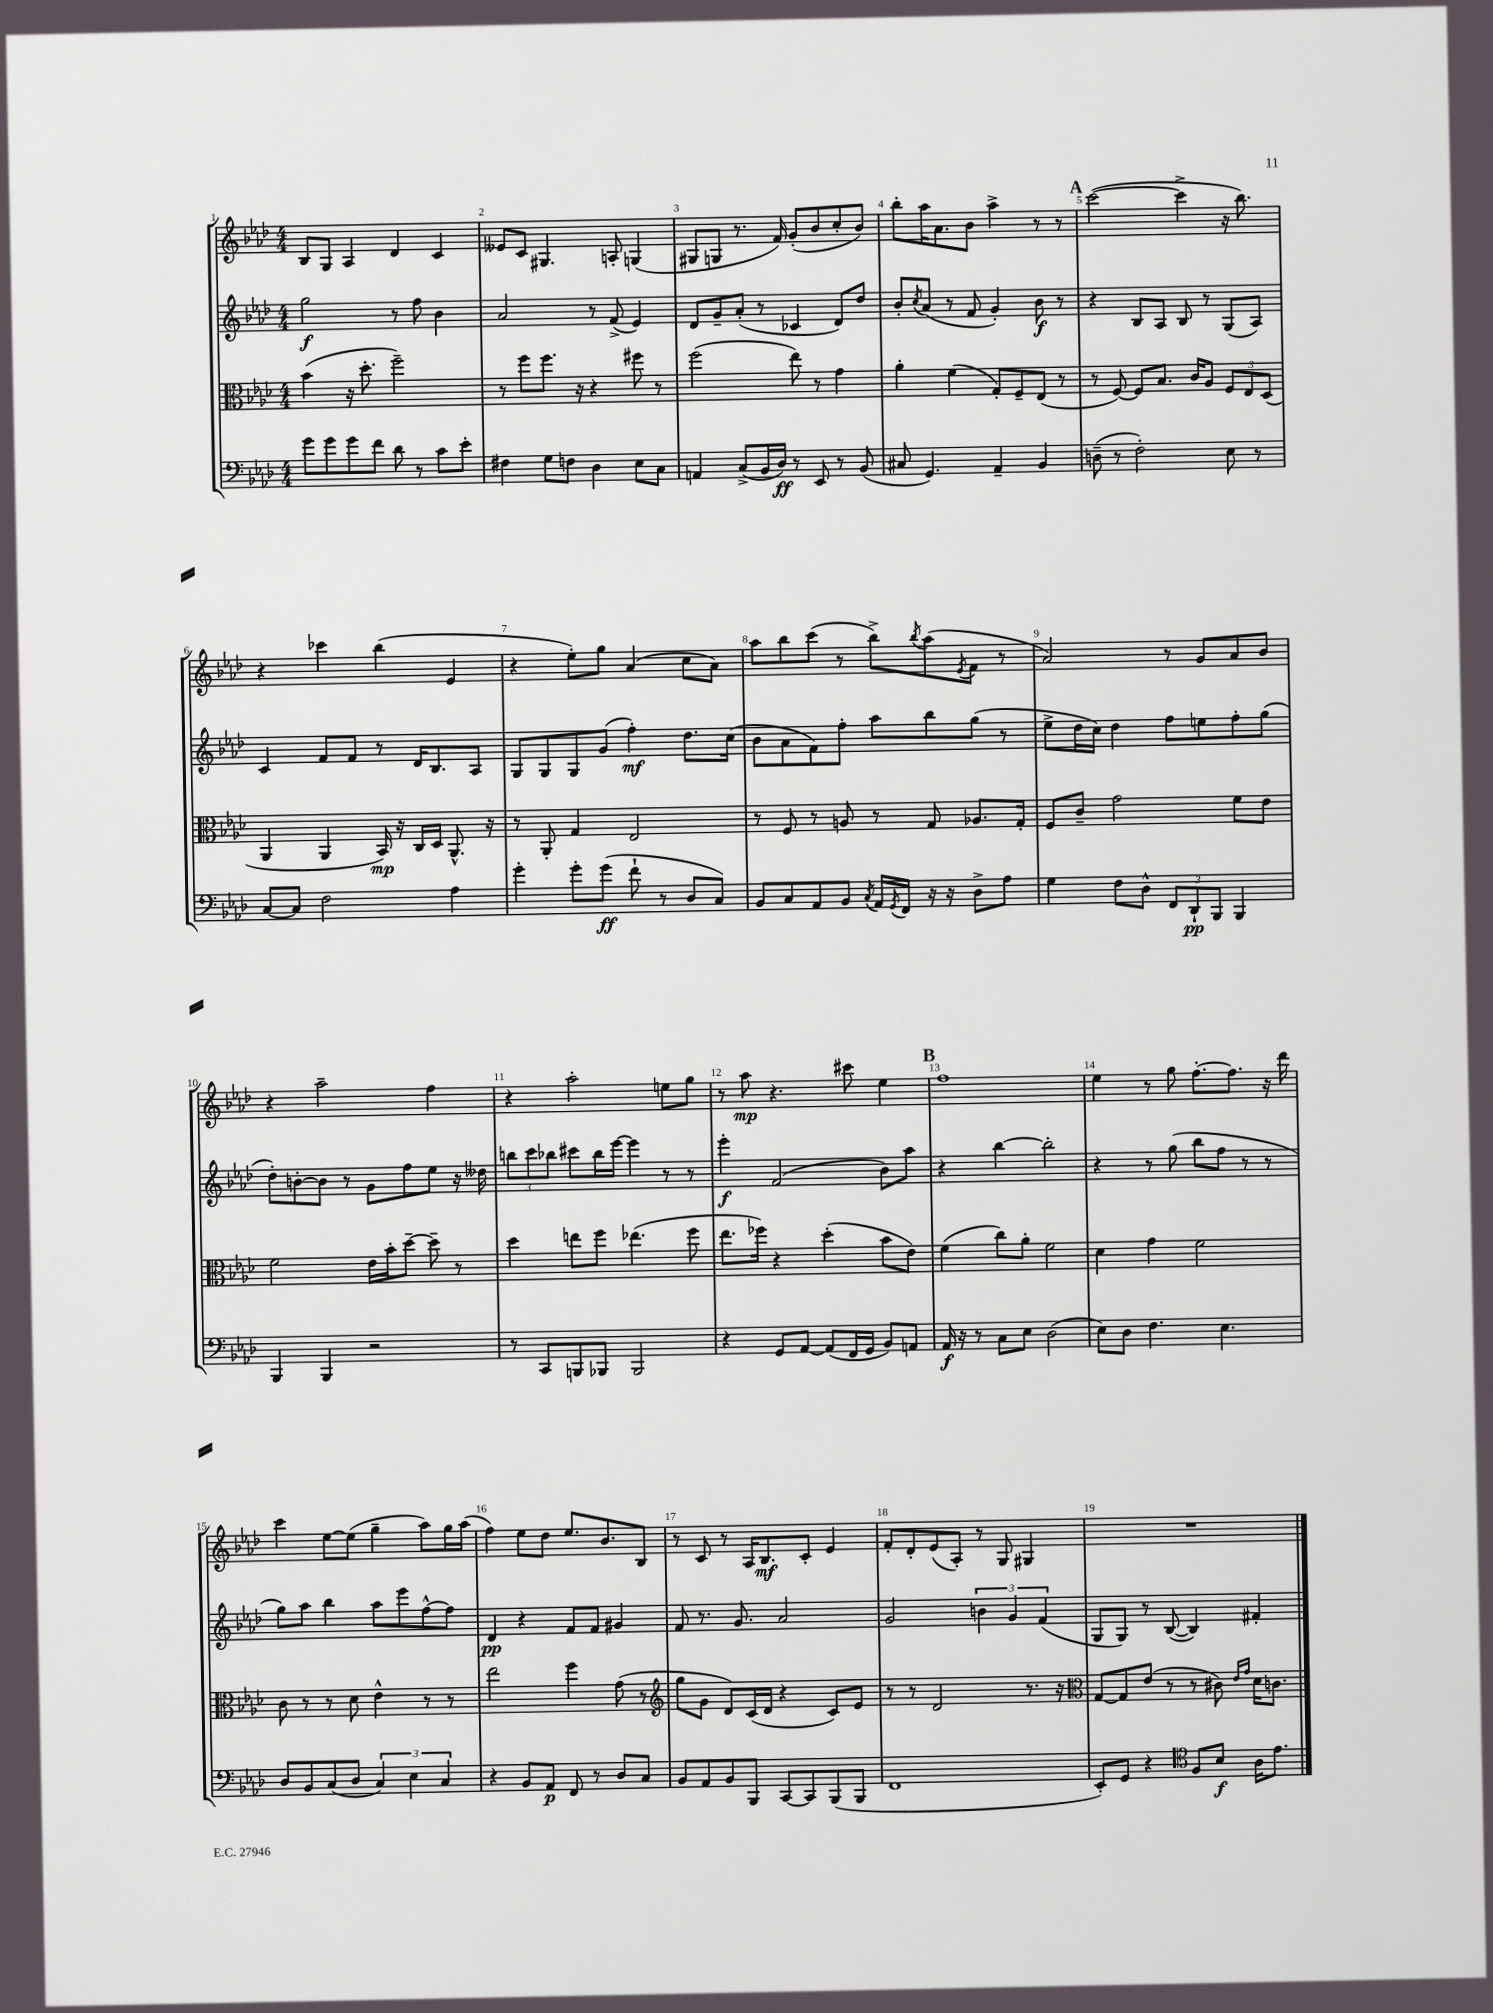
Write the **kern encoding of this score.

**kern	**dynam	**kern	**dynam	**kern	**dynam	**kern	**dynam
*part4	*part4	*part3	*part3	*part2	*part2	*part1	*part1
*staff4	*staff4	*staff3	*staff3	*staff2	*staff2	*staff1	*staff1
*clefF4	*	*clefC3	*	*clefG2	*	*clefG2	*
*k[b-e-a-d-]	*	*k[b-e-a-d-]	*	*k[b-e-a-d-]	*	*k[b-e-a-d-]	*
*M4/4	*	*M4/4	*	*M4/4	*	*M4/4	*
=1	=1	=1	=1	=1	=1	=1	=1
8g\L	.	(4b-\	.	2gg\	f	8B-/L	.
8g\	.	.	.	.	.	8G/J	.
8g\	.	16r	.	.	.	4A-/	.
.	.	8.dd-'\	.	.	.	.	.
8f\J	.	.	.	.	.	.	.
8d-\	.	2ff~\)	.	8r	.	4d-/	.
8r	.	.	.	8ff\	.	.	.
8c\L	.	.	.	4b-\	.	4c/	.
8e-'\J	.	.	.	.	.	.	.
=2	=2	=2	=2	=2	=2	=2	=2
4F#X\	.	8r	.	2a-/	.	8e--X/L	.
.	.	8ff\L	.	.	.	8c/J	.
8G\L	.	8.ff\J	.	.	.	4.G#X/	.
8Fn\J	.	.	.	.	.	.	.
.	.	16r	.	.	.	.	.
4D-\	.	4r	.	8r	.	.	.
.	.	.	.	(8f^/	.	8An'/	.
8E-\L	.	8ff#X\	.	4e-/)	.	(4Gn/	.
8C\J	.	8r	.	.	.	.	.
=3	=3	=3	=3	=3	=3	=3	=3
4AAn/	.	(2ff\	.	8d-/L	.	8G#X/L	.
.	.	.	.	8g~/	.	8Gn/J	.
(8C^/L	.	.	.	(8a-'/J	.	8.r	.
16BB-/L	.	.	.	8r	.	.	.
16D-/JJ)	ff	.	.	.	.	16f/)	.
8r	.	8ee-\)	.	4c-X/	.	(8g'/L	.
8EE-/	.	8r	.	.	.	8b-/	.
8r	.	4g\	.	8d-/L)	.	8cc'/	.
(8BB-/	.	.	.	8dd-/J	.	8b-/J)	.
=4	=4	=4	=4	=4	=4	=4	=4
8C#X/	.	4a-'\	.	8b-'/L	.	8bb-'\L	.
.	.	.	.	8qcc/	.	.	.
4.GG/)	.	.	.	(8a-/J	.	16aa-\K	.
.	.	.	.	.	.	8.a-\	.
.	.	(4f\	.	8r	.	.	.
.	.	.	.	8f/	.	8b-\J	.
4AA-~/	.	8G'/L)	.	4g'/)	.	4aa-^\	.
.	.	8F~/	.	.	.	.	.
4BB-/	.	(8E-/J	.	8b-\	f	8r	.
.	.	8r	.	8r	.	8r	.
!!LO:REH:place=s1:t=A
=5	=5	=5	=5	=5	=5	=5	=5
(8Dn~\	.	8r	.	4r	.	([2ccc\	.
8r	.	[8F/)	.	.	.	.	.
2F'\)	.	8F/L]	.	8B-/L	.	.	.
.	.	8.B-/J	.	8A-/J	.	.	.
.	.	.	.	8B-/	.	4ccc^\]	.
.	.	16c/KL	.	.	.	.	.
.	.	8A-/J	.	8r	.	.	.
8E-\	.	12F/L	.	(8G/L	.	16r	.
.	.	.	.	.	.	8.bb-\)	.
.	.	12E-/	.	.	.	.	.
8r	.	.	.	8A-/J)	.	.	.
.	.	(12D-/J	.	.	.	.	.
!!LO:LB:g=z
=6	=6	=6	=6	=6	=6	=6	=6
[8C/L	.	4AA-/	.	4c/	.	4r	.
8C/J]	.	.	.	.	.	.	.
2F\	.	4AA-/	.	8f/L	.	4ccc-X\	.
.	.	.	.	8f/J	.	.	.
.	.	16BB-/)	mp	8r	.	(4bb-\	.
.	.	16r	.	.	.	.	.
.	.	16C/LL	.	16d-/KL	.	.	.
.	.	16D-/JJ	.	8.B-/	.	.	.
4A-\	.	8.AA-^^/	.	.	.	4e-/	.
.	.	.	.	8A-/J	.	.	.
.	.	16r	.	.	.	.	.
=7	=7	=7	=7	=7	=7	=7	=7
4g'\	.	8r	.	8G/L	.	4r	.
.	.	8AA-'/	.	8G/	.	.	.
8g'\L	.	4G/	.	8G/	.	8ee-'\L)	.
(8g\J	ff	.	.	(8g/J	.	8gg\J	.
8f`\	.	2E-/	.	4ff'\)	mf	(4a-/	.
8r	.	.	.	.	.	.	.
8D-/L	.	.	.	8.dd-\L	.	8cc\L	.
8C/J)	.	.	.	.	.	8a-\J)	.
.	.	.	.	(16cc\Jk	.	.	.
=8	=8	=8	=8	=8	=8	=8	=8
8BB-/L	.	8r	.	8b-\L	.	8aa-\L	.
8C/	.	8F/	.	8a-\	.	8bb-\	.
8AA-/	.	8r	.	8f\)	.	(8ccc\J	.
8BB-/J	.	8An/	.	8ff'\J	.	8r	.
8qC/	.	.	.	.	.	.	.
16AA-/LL	.	8r	.	8aa-\L	.	8bb-^\L)	.
8qGG/	.	.	.	.	.	.	.
16FF/JJ	.	.	.	.	.	.	.
.	.	.	.	.	.	8qbb-/	.
16r	.	8G/	.	8bb-\	.	(8aa-\	.
16r	.	.	.	.	.	.	.
.	.	.	.	.	.	8qe-/	.
8D-^\L	.	8.A-X/L	.	(8gg\J	.	8f\J	.
8A-\J	.	.	.	8r	.	8r	.
.	.	16G'/Jk	.	.	.	.	.
=9	=9	=9	=9	=9	=9	=9	=9
4G\	.	8F/L	.	8ee-^\L	.	2a-/)	.
.	.	8c~/J	.	16dd-\L	.	.	.
.	.	.	.	16cc\JJ)	.	.	.
8F\L	.	2g\	.	4dd-\	.	.	.
8D-^^\J	.	.	.	.	.	.	.
12FF/L	.	.	.	8ff\L	.	8r	.
12DD-`/	pp	.	.	.	.	.	.
.	.	.	.	8een\	.	8g/L	.
12BBB-/J	.	.	.	.	.	.	.
4BBB-/	.	8f\L	.	8ff'\	.	8a-/	.
.	.	8e-\J	.	(8gg\J	.	8b-/J	.
!!LO:LB:g=z
=10	=10	=10	=10	=10	=10	=10	=10
4BBB-/	.	2f\	.	8dd-'\L)	.	4r	.
.	.	.	.	[8bn'\	.	.	.
4BBB-/	.	.	.	8b\J]	.	2aa-~\	.
.	.	.	.	8r	.	.	.
2r	.	16e-\LL	.	8g\L	.	.	.
.	.	16b-'\J	.	.	.	.	.
.	.	[8dd-~\J	.	8ff\	.	.	.
.	.	8dd-~\]	.	8ee-\J	.	4ff\	.
.	.	8r	.	16r	.	.	.
.	.	.	.	16dd--X\	.	.	.
=11	=11	=11	=11	=11	=11	=11	=11
8r	.	4dd-\	.	12bbn\L	.	4r	.
.	.	.	.	12ccc\	.	.	.
8CC/L	.	.	.	.	.	.	.
.	.	.	.	12bb-X\J	.	.	.
8BBBn/	.	8een\L	.	8ccc#X\L	.	2aa-'\	.
8BBB-X/J	.	8ff\J	.	16bb-\L	.	.	.
.	.	.	.	[16eee-\JJ	.	.	.
2BBB-/	.	(4.ee-X\	.	4eee-\]	.	.	.
.	.	.	.	8r	.	8een\L	.
.	.	8ff\	.	8r	.	8gg\J	.
=12	=12	=12	=12	=12	=12	=12	=12
4r	.	8.ee-\L	.	4eee-'\	f	8r	.
.	.	.	.	.	.	8aa-\	mp
.	.	16ff-X\Jk)	.	.	.	.	.
8GG/L	.	4r	.	(2f/	.	4.r	.
[8AA-/J	.	.	.	.	.	.	.
(8AA-/L]	.	(4dd-'\	.	.	.	.	.
16FF/L	.	.	.	.	.	8ccc#X\	.
16GG/JJ	.	.	.	.	.	.	.
8BB-/L)	.	8b-\L	.	8b-\L)	.	4ee-\	.
8AAn/J	.	8e-\J)	.	8aa-\J	.	.	.
!!LO:REH:place=s1:t=B
=13	=13	=13	=13	=13	=13	=13	=13
16AA-/	f	(4f\	.	4r	.	1ff	.
16r	.	.	.	.	.	.	.
8r	.	.	.	.	.	.	.
8C\L	.	8cc\L)	.	[4bb-\	.	.	.
8E-\J	.	8a-'\J	.	.	.	.	.
(2D-\	.	2f\	.	2bb-'\]	.	.	.
=14	=14	=14	=14	=14	=14	=14	=14
8E-\L)	.	4d-\	.	4r	.	4ee-\	.
8D-\J	.	.	.	.	.	.	.
4.F\	.	4g\	.	8r	.	8r	.
.	.	.	.	(8gg\	.	8gg\	.
.	.	2f\	.	8bb-\L	.	[8.ff'\L	.
4.E-\	.	.	.	8ff\J	.	.	.
.	.	.	.	.	.	8.ff\J]	.
.	.	.	.	8r	.	.	.
.	.	.	.	8r	.	16r	.
.	.	.	.	.	.	16ddd-\	.
!!LO:LB:g=z
=15	=15	=15	=15	=15	=15	=15	=15
8D-/L	.	8c\	.	8gg\L)	.	4ccc\	.
8BB-/	.	8r	.	8aa-\J	.	.	.
(8C/	.	8r	.	4bb-\	.	[8ee-\L	.
8D-/J	.	8d-\	.	.	.	(8ee-\J]	.
6C/)	.	4e-^^\	.	8aa-\L	.	4gg~\	.
.	.	.	.	8eee-\	.	.	.
6E-\	.	.	.	.	.	.	.
.	.	8r	.	[8ff^^\	.	8aa-\L)	.
6C/	.	.	.	.	.	.	.
.	.	8r	.	8ff\J]	.	16gg\L	.
.	.	.	.	.	.	(16aa-\JJ	.
=16	=16	=16	=16	=16	=16	=16	=16
4r	.	2ee-\	.	4d-/	pp	4ff\)	.
8BB-/L	.	.	.	4r	.	8ee-\L	.
8AA-/J	p	.	.	.	.	8dd-\J	.
8FF/	.	4ff\	.	8f/L	.	8.ee-/L	.
8r	.	.	.	8f/J	.	.	.
.	.	.	.	.	.	8.b-/	.
8D-/L	.	(8g\	.	4g#X/	.	.	.
8C/J	.	8r	.	.	.	8B-/J	.
=17	=17	=17	=17	=17	=17	=17	=17
*	*	*clefG2	*	*	*	*	*
8BB-/L	.	8gg\L	.	8f/	.	8r	.
8AA-/	.	8g\J	.	8.r	.	8c/	.
8BB-/	.	8d-/L)	.	.	.	8r	.
.	.	.	.	8.g/	.	.	.
8BBB-/J	.	(16c/L	.	.	.	16A-/KL	.
.	.	16d-/JJ	.	.	.	8.B-/	mf
[8CC/L	.	4r	.	2a-/	.	.	.
8CC/]	.	.	.	.	.	8c'/J	.
(8BBB-/	.	8c/L)	.	.	.	4e-/	.
8BBB-/J	.	8e-/J	.	.	.	.	.
=18	=18	=18	=18	=18	=18	=18	=18
1FF	.	8r	.	2g/	.	8f'/L	.
.	.	8r	.	.	.	8d-'/	.
.	.	2d-/	.	.	.	(8e-/	.
.	.	.	.	.	.	8A-'/J)	.
.	.	.	.	6bn\	.	8r	.
.	.	.	.	.	.	8G/	.
.	.	.	.	6g/	.	.	.
.	.	8.r	.	.	.	4G#X/	.
.	.	.	.	(6f/	.	.	.
.	.	16r	.	.	.	.	.
=19	=19	=19	=19	=19	=19	=19	=19
*	*	*clefC3	*	*	*	*	*
8EE-'/L)	.	[8G/L	.	8G/L	.	1r	.
8GG/J	.	8G/]	.	8G/J)	.	.	.
4r	.	(8e-/J	.	8r	.	.	.
.	.	8r	.	([8B-/	.	.	.
*clefC4	*	*	*	*	*	*	*
8F/L	.	8r	.	4B-/])	.	.	.
8B-/J	f	8c#X\)	.	.	.	.	.
.	.	16qqe-/LL	.	.	.	.	.
.	.	16qqg/JJ	.	.	.	.	.
16A-\KL	.	16d-\KL	.	4f#X'/	.	.	.
8.e-\J	.	8.cn\J	.	.	.	.	.
==	==	==	==	==	==	==	==
*-	*-	*-	*-	*-	*-	*-	*-
